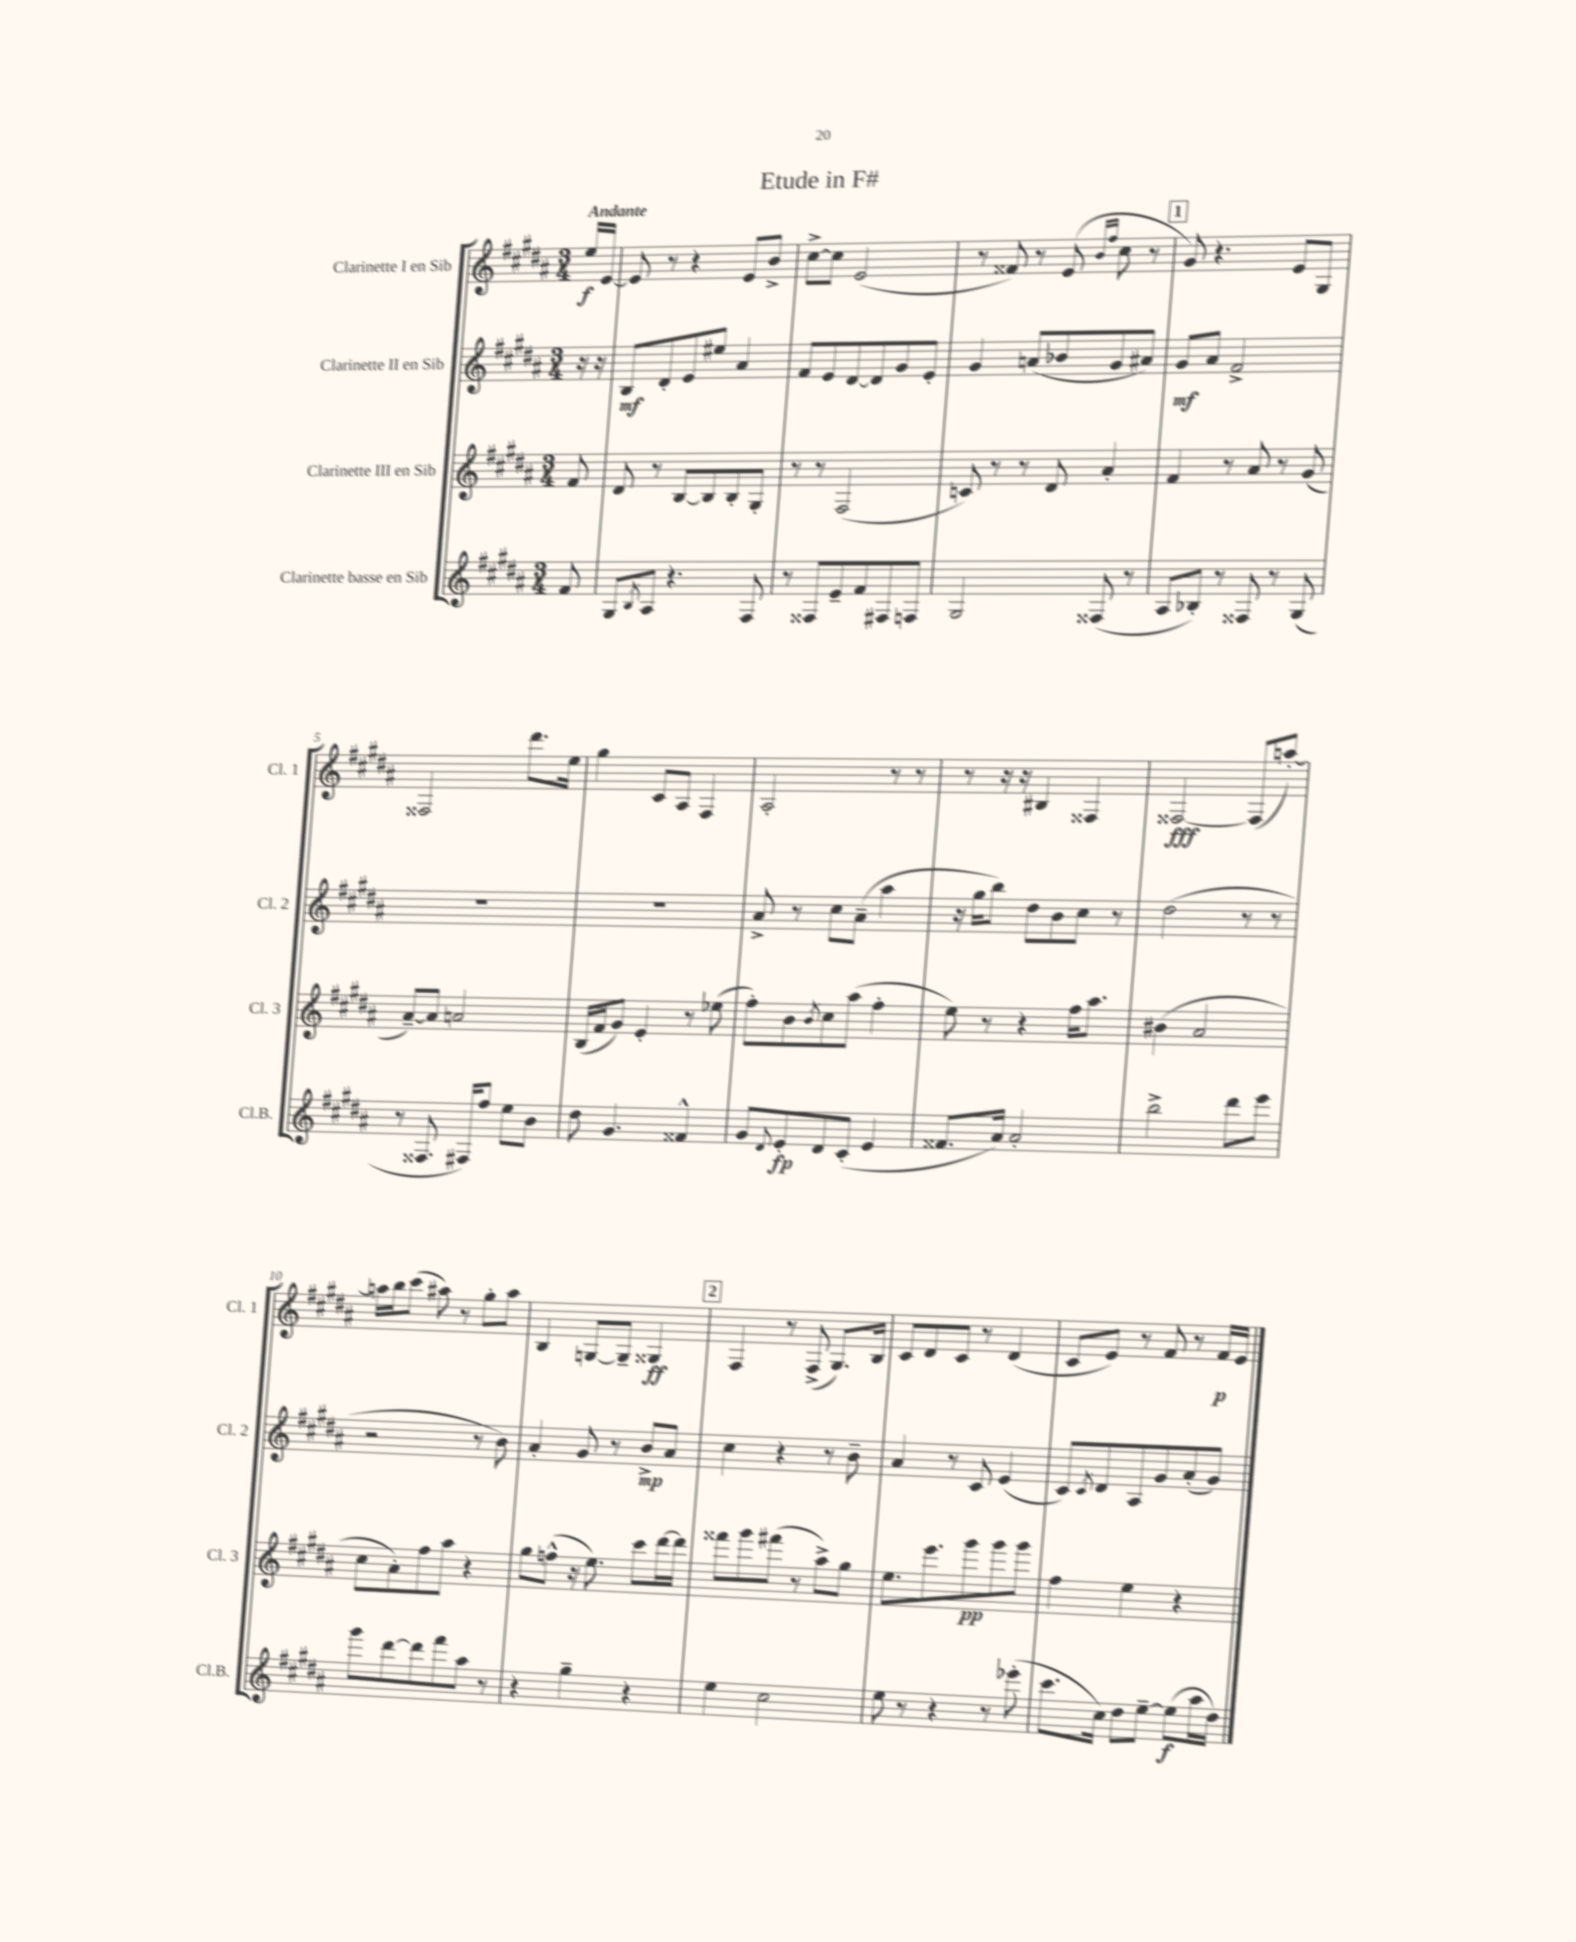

**kern	**dynam	**kern	**dynam	**kern	**dynam	**kern	**dynam
*part4	*part4	*part3	*part3	*part2	*part2	*part1	*part1
*staff4	*staff4	*staff3	*staff3	*staff2	*staff2	*staff1	*staff1
*I"Clarinette basse en Sib	*	*I"Clarinette III en Sib	*	*I"Clarinette II en Sib	*	*I"Clarinette I en Sib	*
*I'Cl.B.	*	*I'Cl. 3	*	*I'Cl. 2	*	*I'Cl. 1	*
*clefG2	*	*clefG2	*	*clefG2	*	*clefG2	*
*k[f#c#g#d#a#]	*	*k[f#c#g#d#a#]	*	*k[f#c#g#d#a#]	*	*k[f#c#g#d#a#]	*
*M3/4	*	*M3/4	*	*M3/4	*	*M3/4	*
=	=	=	=	=	=	=	=
!	!	!	!	!	!	!LO:TX:a:B:t=Andante	!
8f#/	.	8f#/	.	16r	.	16ee/LL	f
.	.	.	.	16r	.	[16e/JJ	.
=1	=1	=1	=1	=1	=1	=1	=1
8G#/L	.	8d#/	.	8B/L	mf	8e/]	.
8qB/	.	.	.	.	.	.	.
8A#/J	.	8r	.	8d#'/	.	8r	.
4.r	.	[8B/L	.	8e/	.	4r	.
.	.	8B/]	.	8ee#X/J	.	.	.
.	.	8B'/	.	4a#/	.	8e/L	.
8F#/	.	8G#'/J	.	.	.	8b^/J	.
=2	=2	=2	=2	=2	=2	=2	=2
8r	.	8r	.	8f#/L	.	[8cc#^\L	.
8F##X/L	.	8r	.	8e/	.	8cc#\J]	.
8e~/	.	(2F#/	.	[8d#/	.	(2e/	.
8f#/	.	.	.	8d#/]	.	.	.
8F#X/	.	.	.	8g#/	.	.	.
8Fn/J	.	.	.	8e'/J	.	.	.
=3	=3	=3	=3	=3	=3	=3	=3
2G#/	.	8cn/)	.	4g#/	.	8r	.
.	.	8r	.	.	.	8f##X/)	.
.	.	8r	.	(8an/L	.	8r	.
.	.	8d#/	.	8b-X/	.	(8e/	.
.	.	.	.	.	.	16qqb/LL	.
.	.	.	.	.	.	16qqff#/JJ	.
(8F##X/	.	4a#'/	.	8g#/	.	8cc#\	.
8r	.	.	.	8a#X/J)	.	8r	.
!!LO:REH:place=s1:t=1
=4	=4	=4	=4	=4	=4	=4	=4
8A#/L	.	4f#/	.	8g#/L	mf	8g#/)	.
8B-X'/J)	.	.	.	8a#/J	.	4.r	.
8r	.	8r	.	2f#^/	.	.	.
8F##X/	.	8a#/	.	.	.	.	.
8r	.	8r	.	.	.	8e/L	.
(8G#/	.	(8g#/	.	.	.	8G#/J	.
!!LO:LB:g=z
=5	=5	=5	=5	=5	=5	=5	=5
8r	.	[8a#~/L)	.	2.r	.	2F##X/	.
8.F##X/	.	8a#/J]	.	.	.	.	.
.	.	2an/	.	.	.	.	.
16F#X/KL)	.	.	.	.	.	.	.
8ff#/J	.	.	.	.	.	.	.
8ee\L	.	.	.	.	.	8.ddd#\L	.
8b\J	.	.	.	.	.	.	.
.	.	.	.	.	.	16ee\Jk	.
=6	=6	=6	=6	=6	=6	=6	=6
8dd#\	.	(16B/LL	.	2.r	.	4gg#\	.
.	.	16f#/J	.	.	.	.	.
4.g#/	.	8g#/J)	.	.	.	.	.
.	.	4e'/	.	.	.	8c#/L	.
.	.	.	.	.	.	8A#/J	.
4f##X^^/	.	8r	.	.	.	4F#/	.
.	.	(8ee-X\	.	.	.	.	.
=7	=7	=7	=7	=7	=7	=7	=7
8g#/L	.	8ff#'\L)	.	8a#^/	.	2A#'/	.
8qqd#/	.	.	.	.	.	.	.
8e'/	fp	8b\	.	8r	.	.	.
.	.	8qb/	.	.	.	.	.
8d#/	.	8cc#\	.	8cc#\L	.	.	.
(8c#'/J	.	(8aa#\J	.	(8a#~\J	.	.	.
4e/	.	4ff#'\	.	4aa#\	.	8r	.
.	.	.	.	.	.	8r	.
=8	=8	=8	=8	=8	=8	=8	=8
8.f##X/L	.	8ee\)	.	16r	.	8r	.
.	.	.	.	16gg#\KL	.	.	.
.	.	8r	.	8bb\J)	.	16r	.
16a#/Jk)	.	.	.	.	.	16r	.
2a#'/	.	4r	.	8dd#\L	.	4B#X/	.
.	.	.	.	8b\	.	.	.
.	.	16ff#\KL	.	8cc#\J	.	4F##X/	.
.	.	8.aa#\J	.	.	.	.	.
.	.	.	.	8r	.	.	.
=9	=9	=9	=9	=9	=9	=9	=9
2bb^\	.	(4b#X\	.	(2dd#\	.	[2F##X/	fff
.	.	2a#/	.	.	.	.	.
8ddd#\L	.	.	.	8r	.	(8F##/L]	.
8eee\J	.	.	.	8r	.	[8aan'/J)	.
!!LO:LB:g=z
=10	=10	=10	=10	=10	=10	=10	=10
8ggg#\L	.	8cc#\L	.	2r	.	16aan\LL]	.
.	.	.	.	.	.	16bb\J	.
[8ddd#\	.	8a#'\)	.	.	.	(8ccc#\J	.
8ddd#\]	.	8ff#\	.	.	.	8aa#X\)	.
8fff#\	.	8aa#\J	.	.	.	8r	.
8aa#\J	.	4r	.	8r	.	8gg#'\L	.
8r	.	.	.	8b\)	.	8aa#\J	.
=11	=11	=11	=11	=11	=11	=11	=11
4r	.	8gg#\L	.	4a#'/	.	4B/	.
.	.	(8ffn^^\J	.	.	.	.	.
4gg#~\	.	16r	.	8g#/	.	[8Gn/L	.
.	.	8.ee\)	.	.	.	.	.
.	.	.	.	8r	.	8G~/J]	.
4r	.	8ccc#\L	.	8b^/L	mp	4G##X/	ff
.	.	[16ddd#\L	.	8a#/J	.	.	.
.	.	16ddd#\JJ]	.	.	.	.	.
!!LO:REH:place=s1:t=2
=12	=12	=12	=12	=12	=12	=12	=12
4ee\	.	8fff##X\L	.	4cc#\	.	4F#/	.
.	.	8ggg#\	.	.	.	.	.
2cc#\	.	(8fff#X\J	.	4r	.	8r	.
.	.	8r	.	.	.	(8F#^/	.
.	.	8aa#^\L)	.	8r	.	8.G#/L)	.
.	.	8gg#\J	.	8b~\	.	.	.
.	.	.	.	.	.	16B/Jk	.
=13	=13	=13	=13	=13	=13	=13	=13
8ee\	.	8.ee\L	.	4a#/	.	8c#/L	.
8r	.	.	.	.	.	8d#/	.
.	.	8.eee\	.	.	.	.	.
4r	.	.	.	8r	.	8c#/J	.
.	.	8ggg#\	pp	8c#/	.	8r	.
8r	.	8ggg#\	.	(4e/	.	(4d#/	.
(8eee-X'\	.	8ggg#\J	.	.	.	.	.
=14	=14	=14	=14	=14	=14	=14	=14
8.ccc#\L	.	4ff#\	.	8c#/L)	.	8c#/L	.
.	.	.	.	8qc#/	.	.	.
.	.	.	.	8d#/	.	8e/J)	.
16cc#\Jk)	.	.	.	.	.	.	.
8dd#\L	.	4ee\	.	8A#/	.	8r	.
[8ee~\J	.	.	.	8g#/	.	8f#/	.
(8ee\L]	f	4r	.	(8a#'/	.	8r	.
16aa#\L	.	.	.	8g#/J)	.	16f#/LL	p
16dd#\JJ)	.	.	.	.	.	16e/JJ	.
==	==	==	==	==	==	==	==
*-	*-	*-	*-	*-	*-	*-	*-
